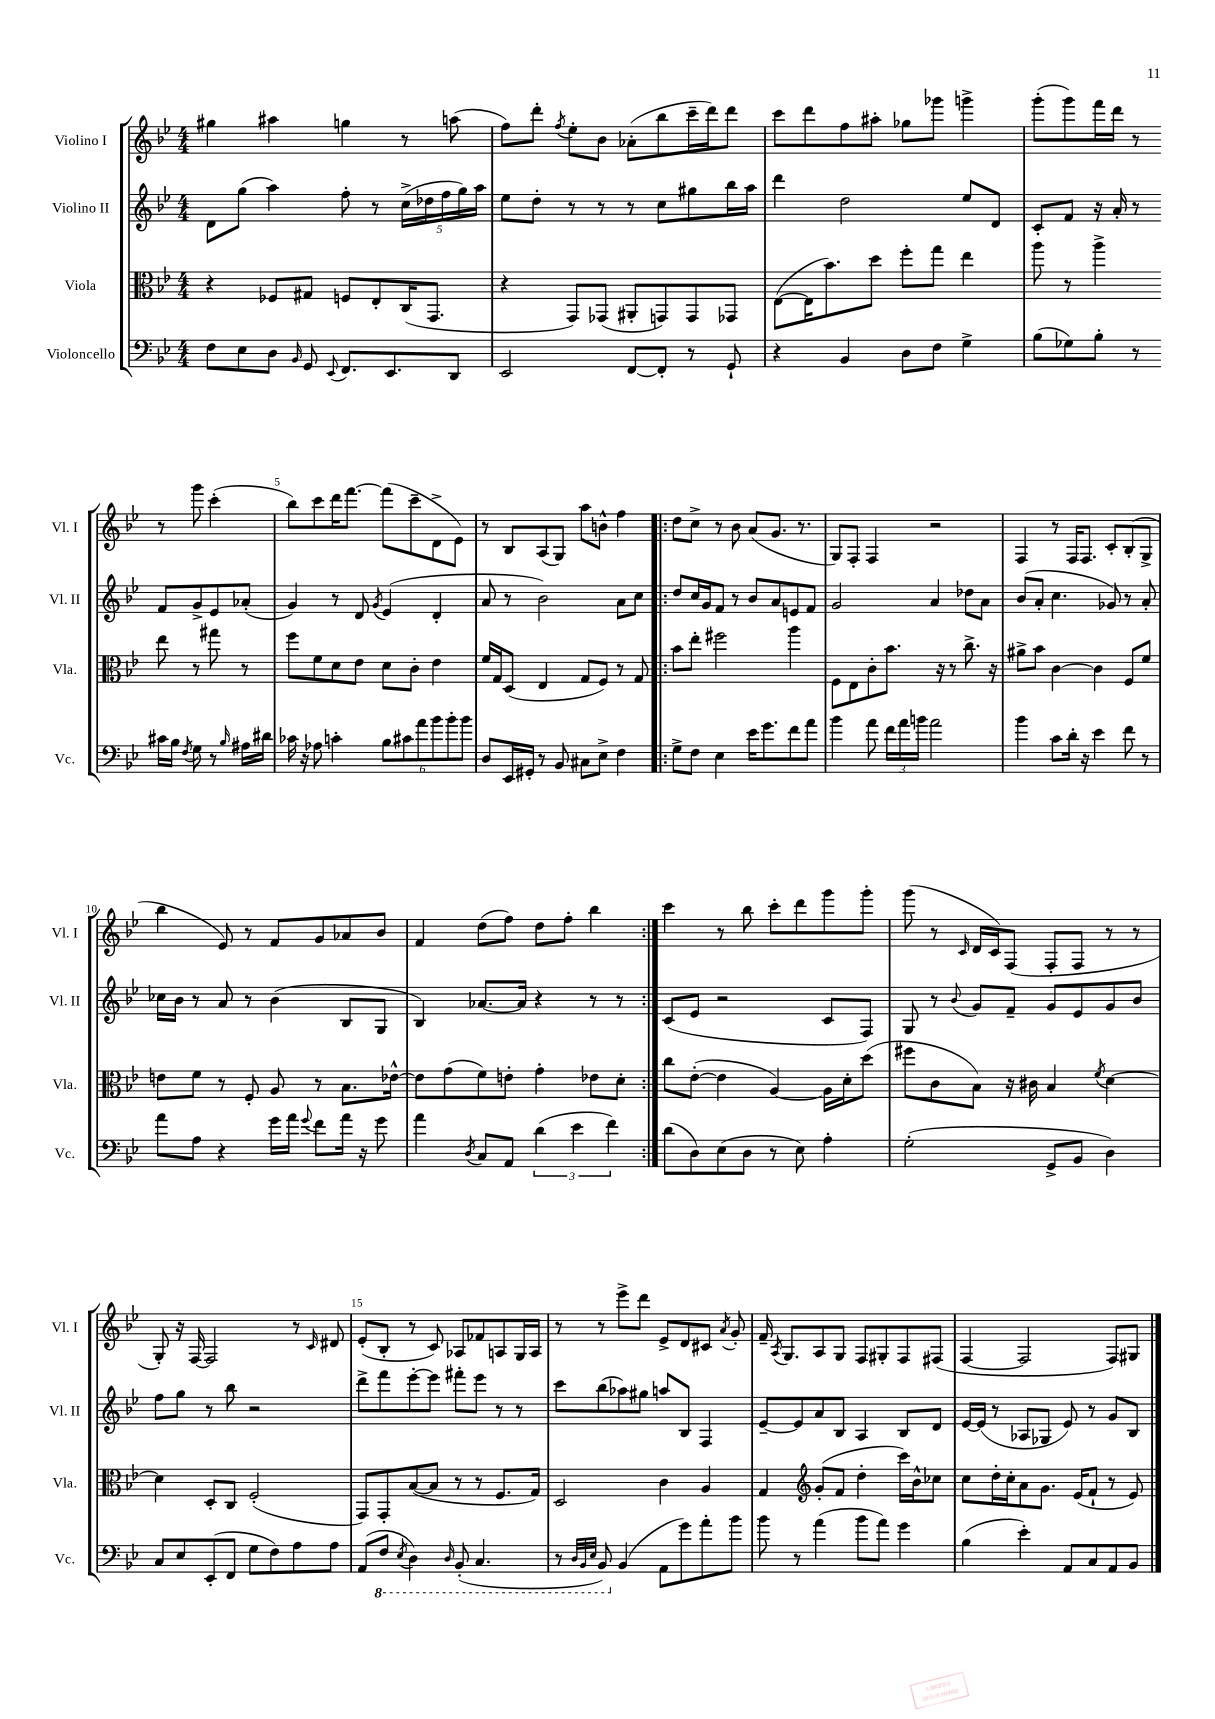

**kern	**kern	**kern	**kern
*part4	*part3	*part2	*part1
*staff4	*staff3	*staff2	*staff1
*I"Violoncello	*I"Viola	*I"Violino II	*I"Violino I
*I'Vc.	*I'Vla.	*I'Vl. II	*I'Vl. I
*clefF4	*clefC3	*clefG2	*clefG2
*k[b-e-]	*k[b-e-]	*k[b-e-]	*k[b-e-]
*M4/4	*M4/4	*M4/4	*M4/4
=1	=1	=1	=1
8F\L	4r	8d\L	4gg#X\
8E-\	.	(8gg\J	.
8D\J	8F-X/L	4aa\)	4aa#X\
16qqBB-/	.	.	.
8GG/	8G#X/J	.	.
8qqEE-/	.	.	.
8.FF/L	8Fn/L	8ff'\	4ggn\
.	8E-'/	8r	.
8.EE-/	.	.	.
.	(16C/K	(20cc^\LL	8r
.	.	20dd-X\	.
.	8.GG/J	.	.
.	.	20ff\	.
8DD/J	.	.	(8aan\
.	.	20gg\)	.
.	.	20aa\JJ	.
=2	=2	=2	=2
2EE-/	4r	8ee-\L	8ff\L)
.	.	8dd'\J	8ddd'\J
.	.	.	8qff/
.	8GG/L)	8r	8ee-'\L
.	(8GG-X/J	8r	8b-\J
[8FF/L	8AA#X'/L	8r	(8a-X'\L
8FF'/J]	8GGn/)	8cc\L	8bb-\
8r	8GG/	8gg#X\	16ccc~\L
.	.	.	16ddd\J)
8GG`/	8GG-X/J	16bb-\L	8ddd\J
.	.	16aa\JJ	.
=3	=3	=3	=3
4r	([8E-\L	4ddd\	8ccc\L
.	16E-\K]	.	8ddd\
.	8.b-\)	.	.
4BB-/	.	2dd\	8ff\
.	8dd\J	.	8aa#X'\J
8D\L	8ff'\L	.	8gg-X\L
8F\J	8gg\J	.	8ggg-X\J
4G^\	4ee-\	8ee-/L	4gggn^\
.	.	8d/J	.
=4	=4	=4	=4
(8B-\L	8aa\	8c'/L	(8ggg'\L
8G-X\)	8r	8f/J	8ggg\)
8B-'\J	4aa^\	16r	16fff\L
.	.	16a'/	16ddd\JJ
8r	.	8r	8r
16c#X\LL	8ee-\	8f/L	8r
16B-\JJ	.	.	.
8qF/	.	.	.
8G-\	8r	8g^/	8ggg\
8r	8gg#X\	8e-/	(4ccc'\
16qqB-/	.	.	.
16A#X\LL	8r	(8a-X'/J	.
16d#X\JJ	.	.	.
!!LO:LB:g=z
=5	=5	=5	=5
16c-X\	8ff\L	4g/)	8bb-\L)
16r	.	.	.
8A-X\	8f\	.	8ccc\
4cn'\	8d\	8r	16ddd\K
.	.	.	[8.fff\J
.	8e-\J	8d/	.
.	.	8qg/	.
12B-\L	8d\L	(4e-/	(8fff\L]
12c#X\	.	.	.
.	8c'\J	.	8ccc~\
12a\	.	.	.
12b-\	4e-\	4d'/	8d^\
12b-'\	.	.	.
.	.	.	8e-\J)
12b-\J	.	.	.
=6	=6	=6	=6
8D/L	16f/LL	8a/	8r
.	16G/J	.	.
16EE-/L	(8D/J	8r	8B-/L
16GG#X'/JJ	.	.	.
8r	4E-/	2b-\)	(8A/
8BB-/	.	.	8G/J)
8C#X\L	8G/L	.	8aa\L
8E-^\J	8F/J)	.	8bn^^\J
4F\	8r	8a\L	4ff\
.	8G/	8cc\J	.
=7!|:	=7!|:	=7!|:	=7!|:
8G^\L	8b-\L	8dd/L	8dd\L
8F\J	8ee-'\J	16cc/L	8cc^\J
.	.	16g/J	.
4E-\	2ff#X\	8f/J	8r
.	.	8r	8b-\
16e-\KL	.	8b-/L	(8a/L
8.g\	.	.	.
.	.	8a/	8.g/J
8f\	4aa\	8en/	.
.	.	.	8.r
8a\J	.	8f/J	.
=8	=8	=8	=8
4b-\	8F\L	2g/	8G/L)
.	8E-\	.	8F'/J
8a\	8c'\	.	4F/
24f\LL	8.b-\J	.	.
24a\	.	.	.
24bn\JJ	.	.	.
2a\	.	4a/	2r
.	16r	.	.
.	8r	.	.
.	8.cc^\	8dd-X\L	.
.	.	8a\J	.
.	16r	.	.
=9	=9	=9	=9
4b-\	8a#X^\L	(8b-/L	4F/
.	8b-\J	8a'/J	.
8c\L	[4c\	4.cc\	8r
16d'\Jk	.	.	16F/KL
16r	.	.	8.F/J
4e-\	4c\]	.	.
.	.	8g-X/)	8c'/L
8f\	8F/L	8r	(8B-'/
8r	8f/J	8a'/	8G^/J
!!LO:LB:g=z
=10	=10	=10	=10
8a\L	8en\L	16cc-X\LL	4bb-\
.	.	16b-\JJ	.
8A\J	8f\J	8r	.
4r	8r	8a/	8e-/)
.	8F'/	8r	8r
16g\LL	8A/	(4b-\	8f/L
16a\JJ	.	.	.
8qqg/	.	.	.
8f\L	8r	.	8g/
16a\Jk	8.B-\L	8B-/L	8a-X/
16r	.	.	.
8g\	.	8G/J	8b-/J
.	[16e-X^^\Jk	.	.
=11	=11	=11	=11
4a\	8e-\L]	4B-/)	4f/
.	(8g\	.	.
8qD/	.	.	.
8C/L	8f\)	[8.a-X/L	(8dd\L
8AA/J	8en'\J	.	8ff\J)
.	.	16a-/Jk]	.
(6d\	4g'\	4r	8dd\L
.	.	.	8ff'\J
6e-\	.	.	.
.	8e-X\L	8r	4bb-\
6f\)	.	.	.
.	8d'\J	8r	.
=12:|!	=12:|!	=12:|!	=12:|!
(8d\L	8cc\L	(8c/L	4ccc\
8D\)	([8e-'\J	8e-/J	.
(8E-\	4e-\]	2r	8r
8D\J	.	.	8bb-\
8r	[4A/)	.	8ccc'\L
8E-\)	.	.	8ddd\
4A'\	16A\LL]	8c/L	8ggg\
.	16d'\J	.	.
.	(8dd\J	8F/J)	8ggg'\J
=13	=13	=13	=13
(2G'\	8ff#X\L	8G/	(8ggg\
.	8c\	8r	8r
.	.	8qqb-/	16qqc/
.	8B-\J)	8g/L	16d/LL
.	.	.	16c/J)
.	16r	8f~/J	(8F/J
.	16c#X\	.	.
8GG^/L	4B-/	8g/L	8F'/L
8BB-/J	.	8e-/	8F/J
.	8qf/	.	.
4D\)	[4d\	8g/	8r
.	.	8b-/J	8r
!!LO:LB:g=z
=14	=14	=14	=14
8C/L	4d\]	8ff\L	8G'/)
8E-/	.	8gg\J	16r
.	.	.	[16F/
(8EE-'/	8D'/L	8r	2F/]
8FF/J	8C/J	8bb-\	.
8G\L	(2F'/	2r	.
8F\)	.	.	.
8A\	.	.	8r
.	.	.	16qqc/
8A\J	.	.	8d#X/
=15	=15	=15	=15
(8AA/L	8GG/L)	8ddd^\L	(8e-'/L
*8ba	*	*	*
8FF/J	8GG'/	8fff\	8B-'/J
8qEE-/	.	.	.
4DD\)	([8B-/	[8eee-'\	8r
.	8B-/J]	8eee-\J]	8c/)
16qqDD/	.	.	.
(8BBB-'/	8r	8fff#X'\L	8A-X/L
4.CC/	8r	8eee-\J	8f-X/
.	8.F/L	8r	8An/
.	.	8r	16G/L
.	16G/Jk)	.	16A/JJ
=16	=16	=16	=16
8r	2D/	8ccc\L	8r
32qqDD/LLL	.	.	.
32qqBBB-/	.	.	.
32qqEE-/JJJ	.	.	.
8BBB-/)	.	(8bb-\	8r
*X8ba	*	*	*
(4BB-/	.	8aa-X\)	8eee-^\L
.	.	8gg#X\J	8ddd\J
8AA\L	4c\	8aan/L	8e-^/L
8g\)	.	8B-/J	8d/
8a'\	4A/	4F/	8c#X/J
.	.	.	8qa/
8b-\J	.	.	8g'/
=17	=17	=17	=17
8b-\	4G/	[8e-~/L	16f~/
.	.	.	8qA/
.	.	.	8.G/L
8r	.	8e-/]	.
*	*clefG2	*	*
(4a\	(8g'/L	8a/	8A/
.	8f/J	8B-/J	8G/J
8b-\L	4dd'\	4A/	8F/L
8a\J)	.	.	8G#X'/
4g\	16ccc\LL)	8B-/L	8F/
.	16b-^^\J	.	.
.	8cc-X\J	8d/J	(8F#X/J
=18	=18	=18	=18
(4B-\	8cc\L	[16e-/LL	[4F/
.	.	(16e-/JJ]	.
.	16dd'\L	8r	.
.	16cc'\J	.	.
4e-'\)	8a\	8A-X/L	2F/]
.	8.g\J	8G-X/J	.
8AA/L	.	8e-/)	.
.	(16e-/KL	.	.
8C/	8f`/J	8r	.
8AA/	8r	8g/L	8F/L)
8BB-/J	8e-/)	8B-/J	8G#X/J
==	==	==	==
*-	*-	*-	*-
